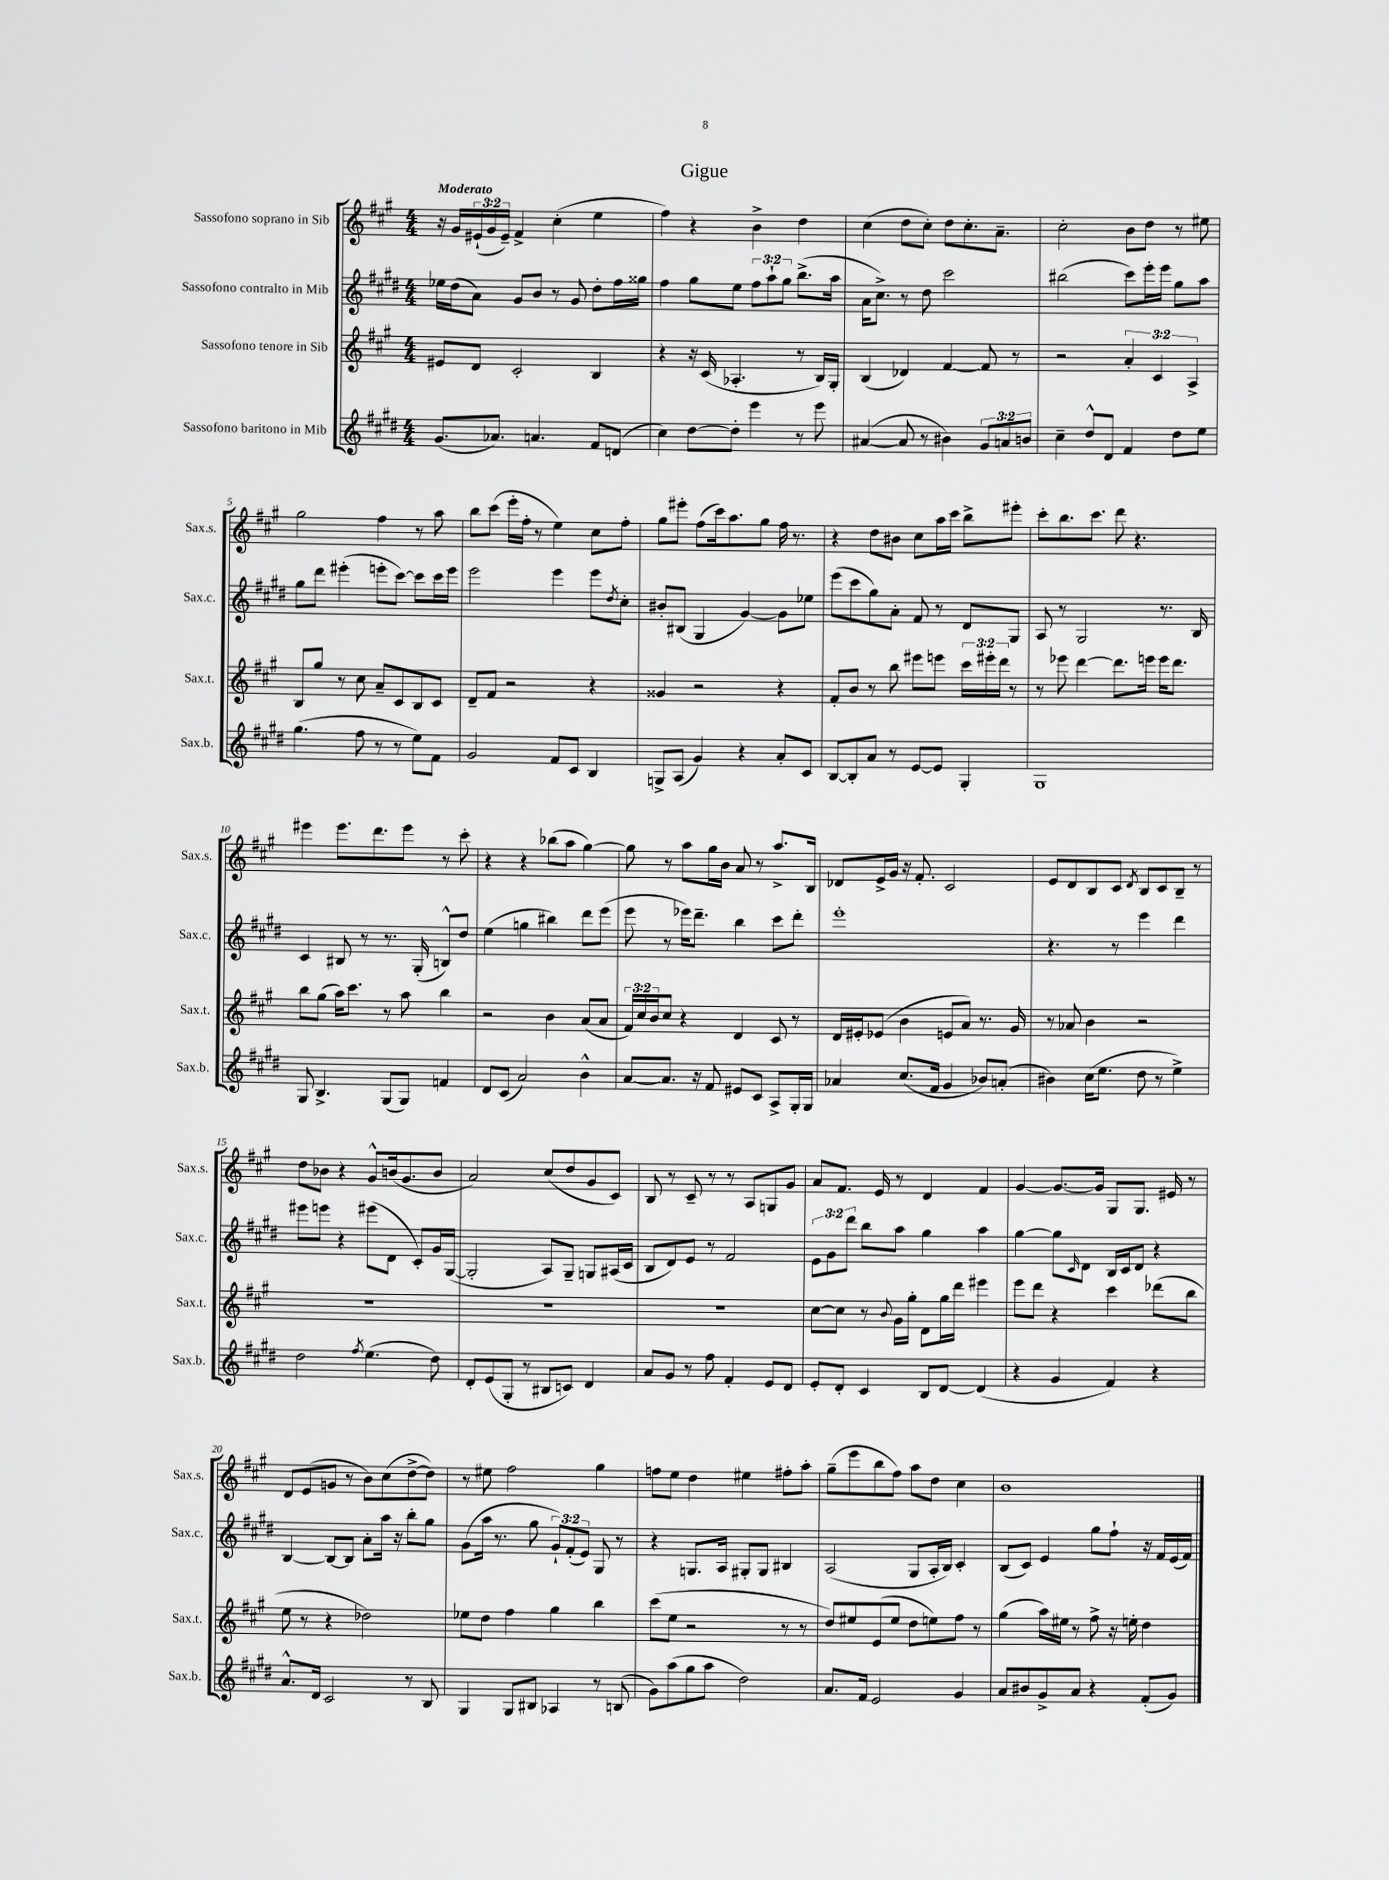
\header { title = "Gigue" }
<<
\new StaffGroup <<
\new Staff = "s0" \with { instrumentName = "Sassofono soprano in Sib" shortInstrumentName = "Sax.s." } {
    \clef treble \key a \major \numericTimeSignature \time 4/4 \override Staff.TupletNumber.text = #tuplet-number::calc-fraction-text \tempo "Moderato"
    r16 gis'16 \tuplet 3/2 { eis'16-!( gis'16 eis'16--) } fis'4-> cis''4-.( e''4 |
    fis''4) r4 b'4-> d''4 |
    cis''4( d''8 cis''8-.) d''8 cis''8.-. a'8.-- |
    cis''2-. b'8 d''8 r8 eis''8 |
    gis''2 fis''4 r8 a''8 |
    b''8 cis'''8( e'''16-. fis''16-. r8 e''4) cis''8 fis''8-. |
    gis''8 eis'''8-. fis''8( cis'''16) a''8. gis''8 fis''16 r8. |
    r4 d''8 bis'8 cis''8 a''16 cis'''16 b''8-> eis'''8-. |
    cis'''8-. b''8. cis'''8. d'''8 r4. |
    eis'''4 eis'''8. d'''8. eis'''8 r8 cis'''8-. |
    r4 r4 bes''8( a''8 gis''4~) |
    gis''8 r8 a''8 gis''16 b'16 a'8 r8 a''8.-> b16 |
    des'8 e'16-> gis'16 r16 fis'8.-. cis'2 |
    e'8 d'8 b8 cis'8 \acciaccatura { d'8 } b8 cis'8 b8-- r8 |
    d''8 bes'8 r4 gis'8-^ b'16( gis'8. b'8 |
    a'2) cis''8( d''8 gis'8 cis'8) |
    b8 r8 cis'8-- r8 r8 a8 g8 gis'8 |
    a'8 fis'8. e'16 r8 d'4 fis'4 |
    gis'4~ gis'8.~ gis'16 gis8 gis8. eis'16 r8 |
    d'8 e'8( g'8 r8 b'8) cis''8( d''8~-> d''8) |
    r8 eis''8 fis''2 gis''4 |
    f''8 e''8 d''4 eis''4 fis''8-. a''8-. |
    gis''8--( e'''8 b''8 fis''8) a''8 d''8 cis''4 |
    b'1 \bar "|." |
}
\new Staff = "s1" \with { instrumentName = "Sassofono contralto in Mib" shortInstrumentName = "Sax.c." } {
    \clef treble \key e \major \numericTimeSignature \time 4/4 \override Staff.TupletNumber.text = #tuplet-number::calc-fraction-text
    ees''16 dis''16( a'8) gis'8 b'8 r8 gis'8 dis''8-. fis''16 gisis''16 |
    fis''4 gis''8 e''8 \tuplet 3/2 { fis''8 a''8-! gis''8 } b''8.->( a''16 |
    a'16 cis''8.->) r8 dis''8 cis'''2 |
    bis''2( cis'''8) e'''16-. e'''16 gis''8 a''8 |
    gis''8 dis'''8 eis'''4-.( e'''8-. cis'''8~) cis'''8 cis'''16 e'''16 |
    e'''2 e'''4 e'''8 \acciaccatura { dis''8 } cis''8-. |
    bis'8-. bis8( gis4 gis'4~) gis'8 ees''8 |
    e'''8( cis'''8 gis''8) a'8-. fis'8 r8 dis'8 gis8 |
    a8 r8 gis2 r8. b16 |
    cis'4 bis8 r8 r8. gis16-.( b8-^) dis''8 |
    e''4( g''4 bis''4) dis'''8 e'''8( |
    e'''8 r8 ees'''16) dis'''8.-- b''4 cis'''8 dis'''8-. |
    e'''1-. |
    r4. r8 e'''4 dis'''4 |
    eis'''8 e'''8 r4 eis'''8( dis'8 cis'8-.) gis'16 gis16~( |
    gis2-. a8) gis8-- g8 ais16( cis'16 |
    b8 dis'8) e'8 r8 fis'2 |
    \tuplet 3/2 { e'8 gis'8 dis'''8 } b''8 a''8 gis''4 a''4 |
    gis''4~ gis''8 \grace { cis'16 } dis'8 b16 cis'16 dis'8 r4 |
    b4~ b8~ b8 a'8-. a''16 r16 b''8-. gis''8 |
    gis'8( a''16 r8. gis''8 \tuplet 3/2 { gis'8-!) fis'8-.( e'8) } gis8 r8 |
    r4 g8. a16 gis8-. gis8 bis4 |
    a2( gis8 a16-. b16) cis'4-. |
    b8( cis'8) e'4 gis''8 fis''8-! r16 fis'16 e'16( fis'16) \bar "|." |
}
\new Staff = "s2" \with { instrumentName = "Sassofono tenore in Sib" shortInstrumentName = "Sax.t." } {
    \clef treble \key a \major \numericTimeSignature \time 4/4 \override Staff.TupletNumber.text = #tuplet-number::calc-fraction-text
    eis'8 d'8 cis'2-. b4 |
    r4 r16 cis'16( aes4.-. r8 b16) gis16-. |
    b4( des'4) fis'4~ fis'8 r8 |
    r2 \tuplet 3/2 { a'4-. cis'4 a4-> } |
    b8 gis''8 r8 cis''8 a'8-- cis'8 b8 cis'8 |
    d'8-- fis'8 r2 r4 |
    gisis'4 r2 r4 |
    fis'8-. b'8 r8 b''8 eis'''8 e'''8 \tuplet 3/2 { cis'''16 eis'''16-. d'''16 } r8 |
    r8 ees'''8 d'''4~ d'''8. e'''16 e'''16 d'''8. |
    b''8 gis''8( a''16) cis'''8. r8 a''8 b''4 |
    r2 b'4 a'8( a'8 |
    \tuplet 3/2 { fis'16) cis''16 b'16 } cis''8 r4 d'4 cis'8 r8 |
    d'16 eis'16-. ees'8( b'4 e'8 a'8) r8. gis'16 |
    r8 aes'8 b'4 r2 |
    R1 |
    R1 |
    R1 |
    cis''8~ cis''8 r8 \appoggiatura { b'8 } gis'16 gis''16-. d'8 gis''16 d'''16 eis'''4 |
    e'''8 d'''8 r4 cis'''4 des'''8( b''8 |
    e''8 r8 r4 des''2) |
    ees''8 d''8 fis''4 gis''4 b''4 |
    cis'''8( e''8 r2 r8 r8 |
    d''8) eis''8 e'8( eis''8 d''8 e''8) fis''8 r8 |
    gis''4( a''16) eis''16 r8 fis''8-> r16 e''16-. d''4 \bar "|." |
}
\new Staff = "s3" \with { instrumentName = "Sassofono baritono in Mib" shortInstrumentName = "Sax.b." } {
    \clef treble \key e \major \numericTimeSignature \time 4/4 \override Staff.TupletNumber.text = #tuplet-number::calc-fraction-text
    gis'8.( aes'8.) a'4. fis'8 d'8( |
    cis''4) dis''8~ dis''8-. e'''4 r8 e'''8 |
    ais'4~( ais'8 r8 bis'4) \tuplet 3/2 { gis'8 a'8 b'8 } |
    cis''4-- dis''8-^ dis'8 fis'4 dis''8 e''8 |
    gis''4.( fis''8 r8 r8 e''8) fis'8 |
    gis'2 fis'8 cis'8 b4 |
    g8-> a8( gis'4) r4 a'8-. cis'8 |
    b8~ b8-. a'8 r8 e'8~ e'8 gis4-. |
    gis1 |
    gis8 b4.-> gis8( gis8) f'4 |
    dis'8 cis'8( a'2) b'4-^ |
    a'8~ a'8. r16 fis'8 eis'8 cis'8 a8-> gis16-. gis16 |
    aes'4 cis''8.( fis'16 gis'4 bes'8) a'8-.( |
    bis'4) cis''16( e''8. dis''8 r8 e''4->) |
    dis''2 \acciaccatura { fis''8 } e''4.( dis''8) |
    dis'8-. e'8( gis8-. r8 bis8 c'8) dis'4 |
    a'8 gis'8 r8 fis''8 fis'4-. e'8 dis'8 |
    e'8-. dis'8-. cis'4 b8 dis'8~ dis'4( |
    r4 gis'4 fis'4) r4 |
    a'8.-^ dis'16 cis'2 r8 b8 |
    gis4 gis8 bis8 aes4 r8 b8( |
    gis'8) a''8( gis''8 a''8 dis''2) |
    a'8. fis'16 e'2 gis'4 |
    a'8 bis'8 gis'8-> a'8 r4 fis'8-.( gis'8) \bar "|." |
}
>>
>>
